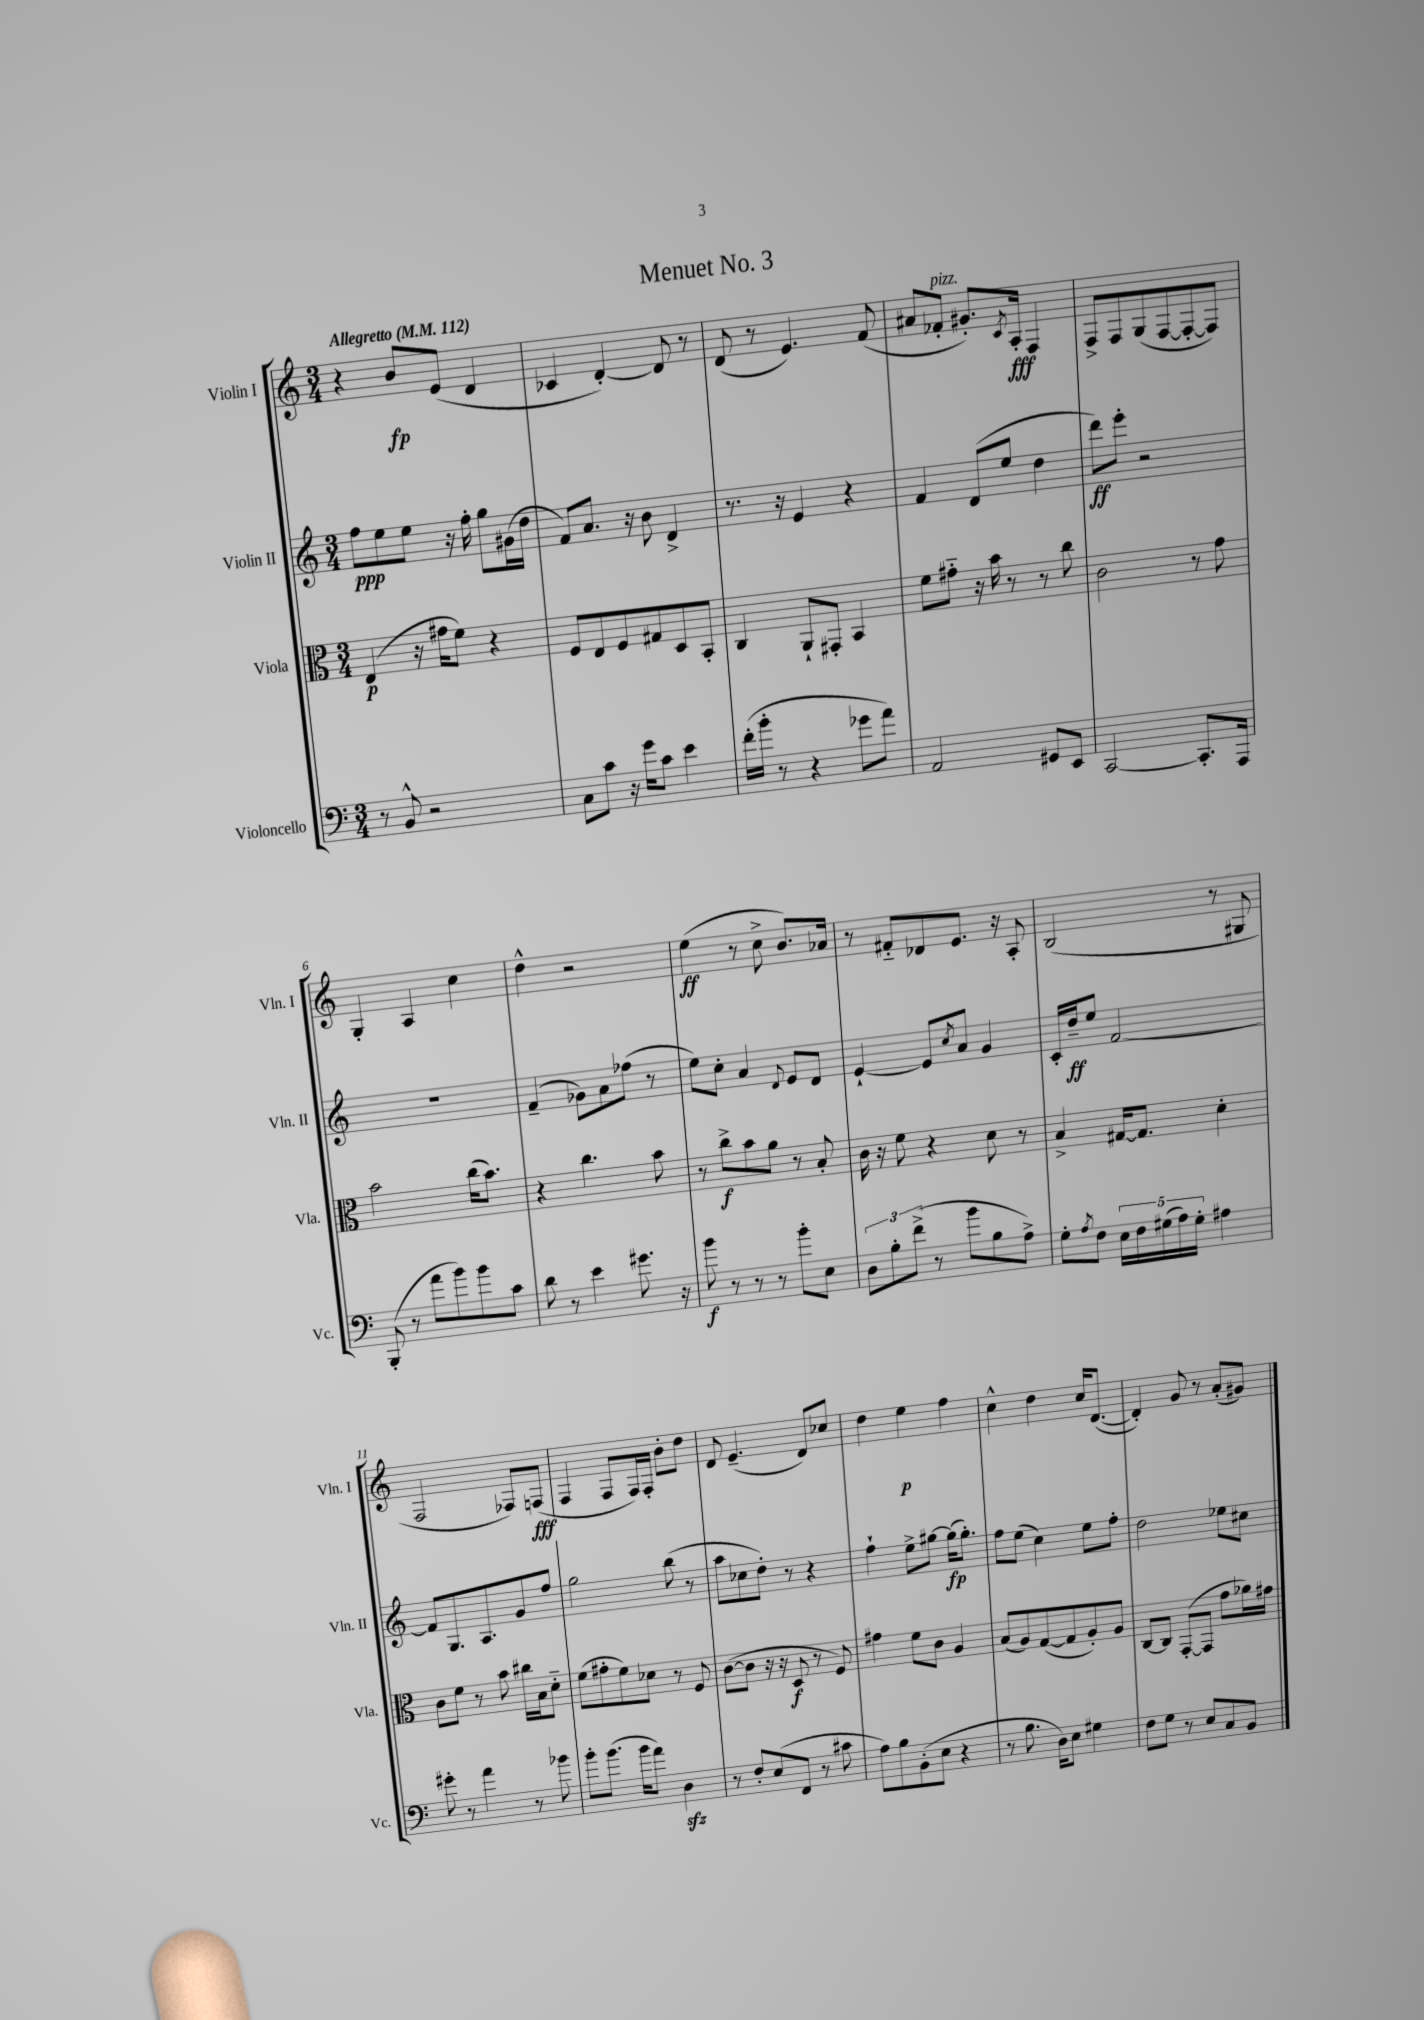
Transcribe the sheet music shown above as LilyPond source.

\header { title = "Menuet No. 3" }
<<
\new StaffGroup <<
\new Staff = "s0" \with { instrumentName = "Violin I" shortInstrumentName = "Vln. I" } {
    \clef treble \key c \major \numericTimeSignature \time 3/4 \tempo "Allegretto" 4 = 112
    r4 b'8\fp e'8( d'4 |
    ces'4 d'4~-.) d'8 r8 |
    d'8( r8 e'4.) f'8( |
    ais'8 fes'8-.^\markup { \italic "pizz." } gis'8.-.) \acciaccatura { c'8 } a16-.\fff f4 |
    f8-> f8 g8( f8~ f8~-. f8) |
    g4-. a4 c''4 |
    d''4-^ r2 |
    e''4\ff( r8 c''8-> b'8.) aes'16 |
    r8 fis'8-_ des'8 e'8. r16 a8-. |
    b2( r8 gis8 |
    f2 fes8) f8\fff( |
    f4 f8 f16) f16-. b'8-. d''8 |
    d'8 e'4.--( d'8) ces''8 |
    d''4 e''4\p f''4 |
    c''4-^ d''4 c''16 d'8.~( |
    d'4-.) g'8 r8 a'8-.( gis'8) \bar "|." |
}
\new Staff = "s1" \with { instrumentName = "Violin II" shortInstrumentName = "Vln. II" } {
    \clef treble \key c \major \numericTimeSignature \time 3/4
    f''8\ppp e''8 e''8 r16 f''16-. g''8 gis'16( d''16 |
    f'8) a'8. r16 b'8 d'4-> |
    r8. r16 e'4 r4 |
    f'4 d'8( e''8 d''4 |
    d'''8\ff) e'''8-. r2 |
    R2. |
    f'4--( ges'8) a'8 fes''8( r8 |
    e''8) c''8-. a'4 \appoggiatura { d'8 } e'8 d'8 |
    e'4~-! e'8 \acciaccatura { c''8 } a'8 g'4 |
    c'16-. d''16--\ff e''8 f'2~ |
    f'8 g8. a8. g'8 f''8 |
    g''2 b''8( r8 |
    a''8 ces''8 d''8-.) r8 r4 |
    f''4-! e''8-> gis''8~ gis''16\fp( gis''8.-.) |
    f''8 e''8( c''4) e''8 f''8-. |
    d''2 ees''8 cis''8 \bar "|." |
}
\new Staff = "s2" \with { instrumentName = "Viola" shortInstrumentName = "Vla." } {
    \clef alto \key c \major \numericTimeSignature \time 3/4
    e4\p( r16 gis'16 f'8) r4 |
    f8 e8 f8 gis8 d8 b,8-. |
    c4 a,8-! gis,8-. b,4 |
    f'8 gis'8-_ r16 b'16 r8 r8 c''8 |
    c'2 r8 g'8 |
    b'2 c''16( b'8.) |
    r4 c''4. b'8 |
    r8 c''8->\f b'8 a'8 r8 b8-. |
    c'16 r16 f'8 r4 d'8 r8 |
    b4-> gis16~ gis8. d'4-. |
    c'8 f'8 r8 b'8 cis''16 b16 d'8-_ |
    f'8( gis'8-. f'8) des'8 r8 f8 |
    c'8~( c'8 r16 r16 d8\f r8 f8) |
    gis'4 f'8 c'8 a4 |
    b8( a8) g8~( g8 a8-.) a8 |
    c8~ c8 g,8~-.( g,8 g'8 aes'16) gis'16 \bar "|." |
}
\new Staff = "s3" \with { instrumentName = "Violoncello" shortInstrumentName = "Vc." } {
    \clef bass \key c \major \numericTimeSignature \time 3/4
    r8 b,8-^ r2 |
    c8 c'8 r16 g'16 c'8 e'4 |
    f'16-.( b'16-. r8 r4 ges'8 a'8) |
    a,2 gis,8 e,8 |
    c,2~ c,8.-. a,,16 |
    b,,8-.( r8 a'8 b'8) b'8 c'8 |
    d'8 r8 e'4 gis'8. r16 |
    b'8\f r8 r8 r8 b'8-. e8 |
    \tuplet 3/2 { d8 b8-. f'8->( } r8 b'8 b8 a8->) |
    g8-. \acciaccatura { a8 } f8 \tuplet 5/4 { e16 f16 gis16( a16) gis16-. } ais4 |
    gis'8-. r8 a'4 r8 bes'8 |
    b'8-. b'8.( b'16 a'8) d4\sfz |
    r8 f8-. e8( f,8 r8 cis'8 |
    a8) b8 b,8-.( e8 r4 |
    r8 b8. d16) e8 gis4 |
    f8 g8 r8 e8 c8 b,8 \bar "|." |
}
>>
>>
